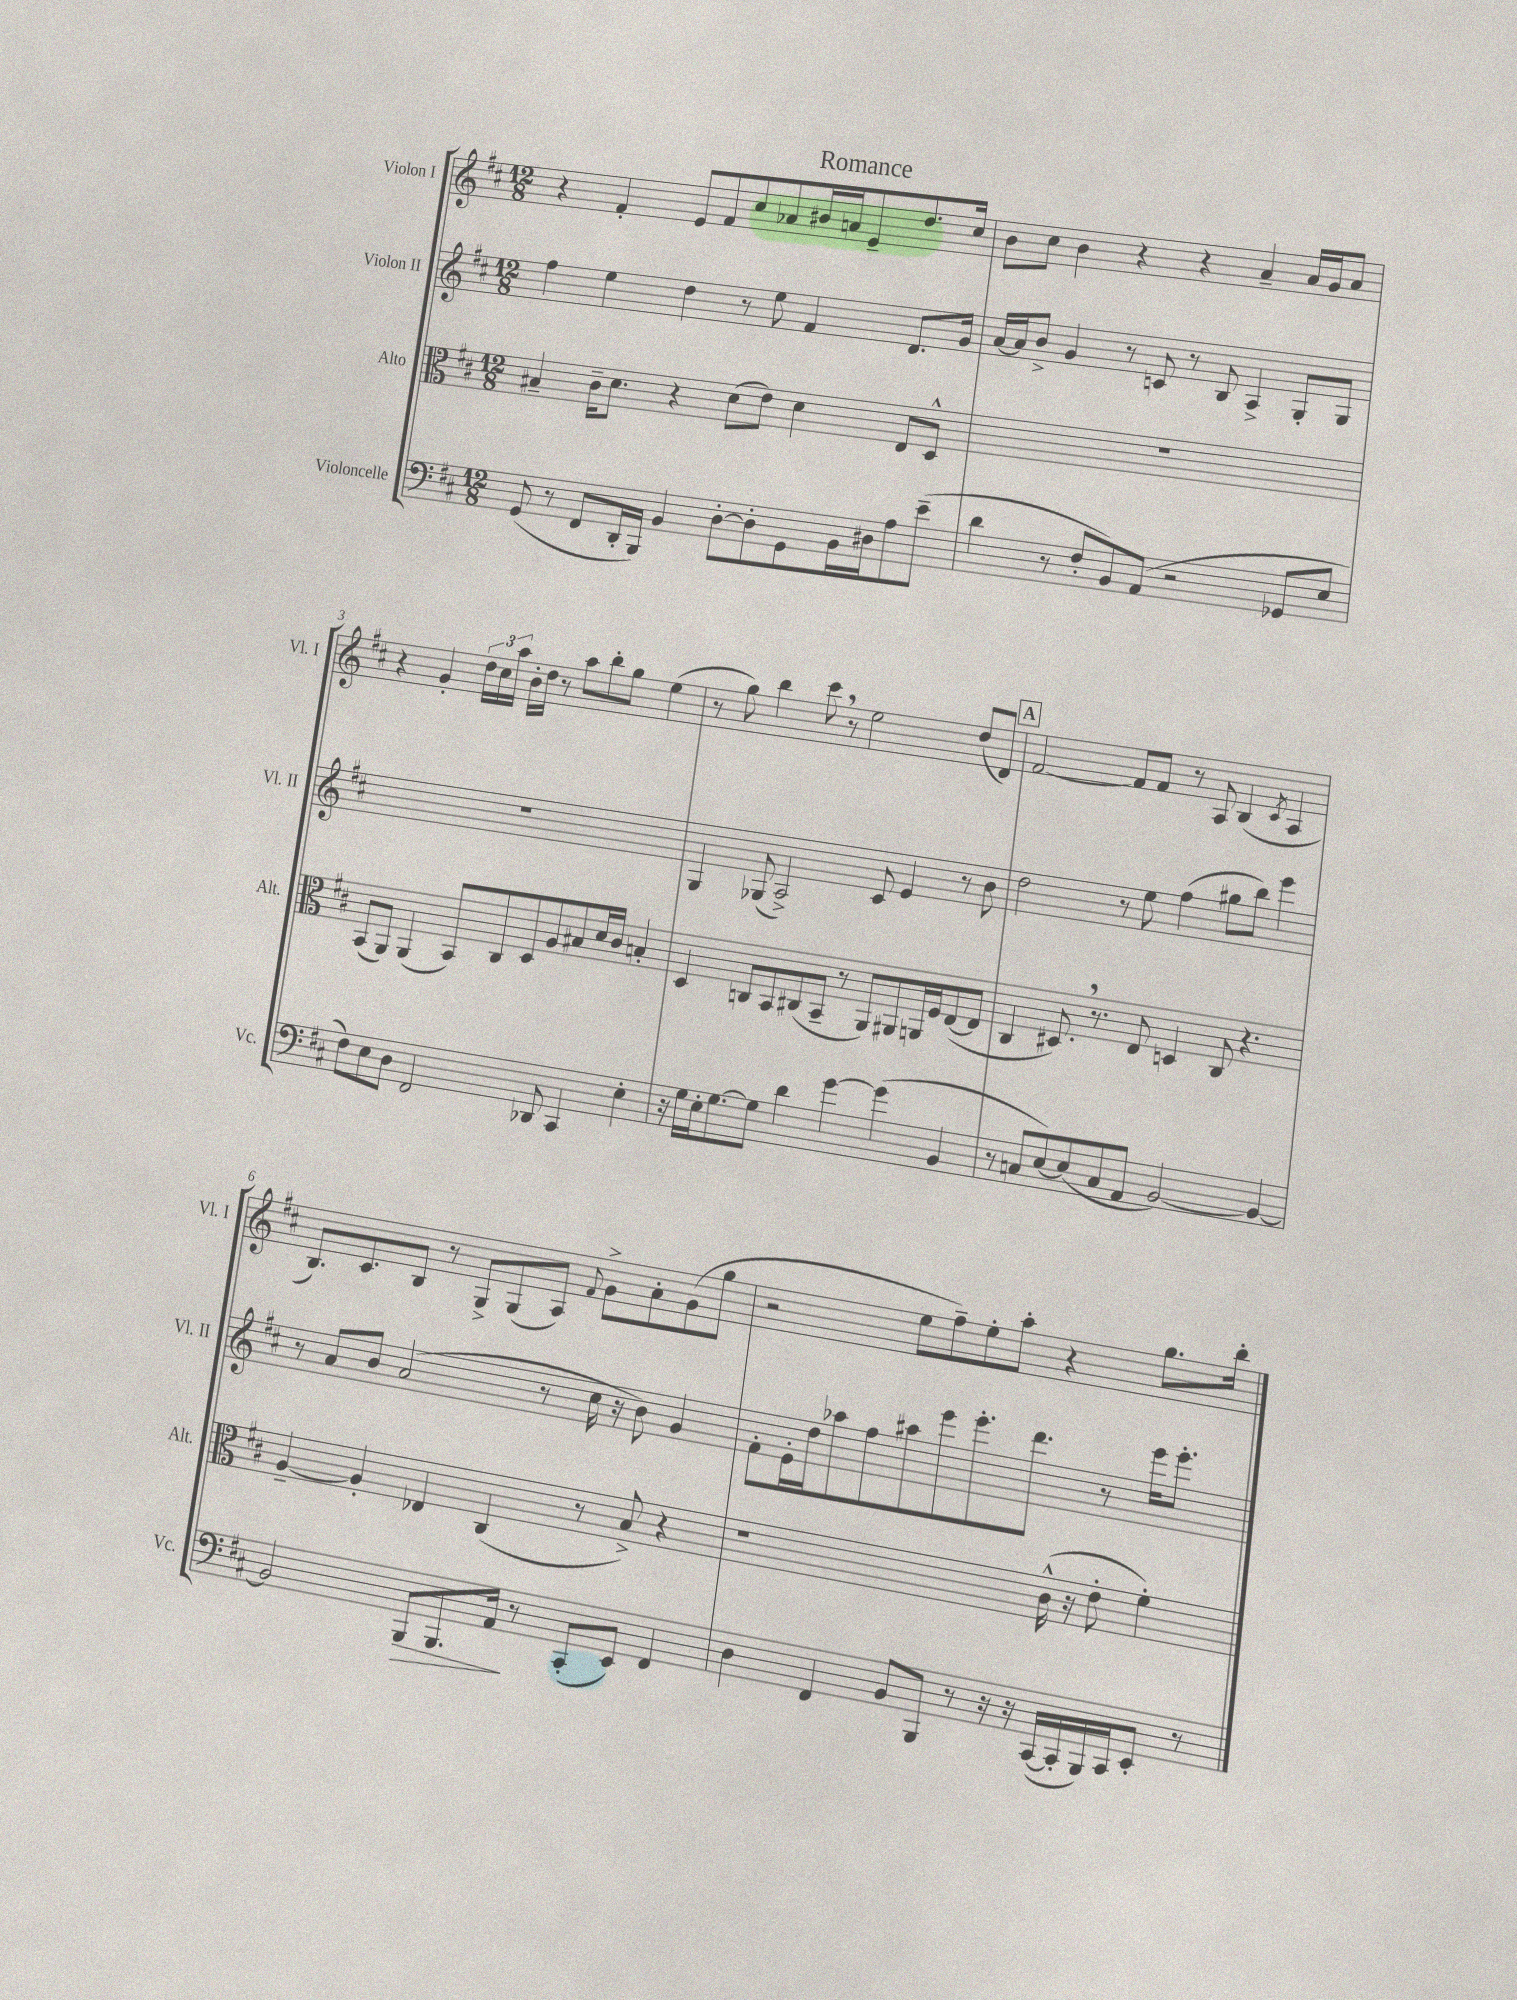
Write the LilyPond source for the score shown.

\header { title = "Romance" }
<<
\new StaffGroup <<
\new Staff = "s0" \with { instrumentName = "Violon I" shortInstrumentName = "Vl. I" } {
    \clef treble \key d \major \numericTimeSignature \time 12/8
    \autoBeamOff r4 fis'4-. e'8[ fis'8 cis''8 aes'8 bis'16 a'16 e'8-- d''8. cis''16] |
    b'8[ cis''8] b'4 r4 r4 a'4-- a'16[ g'16 a'8] |
    r4 g'4-. \tuplet 3/2 { d''16[ cis''16 a''16] } b'16[-. d''16] r8 a''8[ b''8-. g''8] e''4( |
    r8 g''8) b''4 cis'''8 \breathe r8 e''2 d''8[( d'8]) |
    \mark \markup { \box "A" } fis'2~ fis'8[ fis'8] r8 a8 b4( \acciaccatura { cis'8 } a4 |
    b8.[) cis'8. b8] r8 g8[-> g8( a8]) \appoggiatura { fis'8 } g'8[-> a'8-. g'8( g''8] |
    r2 e''8[ fis''8--) e''8-. a''8]-. r4 g''8.[ b''16]-. \bar "|." |
}
\new Staff = "s1" \with { instrumentName = "Violon II" shortInstrumentName = "Vl. II" } {
    \clef treble \key d \major \numericTimeSignature \time 12/8
    \autoBeamOff fis''4 e''4 d''4 r8 e''8 fis'4 d'8.[ g'16] |
    a'16[~ a'16 b'8]-> g'4 r8 c'8 r8 b8 a4-> g8[-. g8] |
    R1. |
    g4 ges8( a2->) cis'8 e'4 r8 b'8 |
    \mark \markup { \box "A" } d''2 r8 e''8 fis''4( gis''8[ b''8]) e'''4 |
    r8 a'8[ b'8] a'2( r8 cis''16 r16 b'8) g'4 |
    fis'8[-. e'16-. d''16 aes''8 fis''8 ais''8 e'''8 e'''8.-. d'''8.] r8 e'''16[ e'''8.]-. \bar "|." |
}
\new Staff = "s2" \with { instrumentName = "Alto" shortInstrumentName = "Alt." } {
    \clef alto \key d \major \numericTimeSignature \time 12/8
    \autoBeamOff bis4-- cis'16[-- d'8.] r4 d'8[( e'8]) d'4 e8[ d8]-^ |
    R1. |
    b,8[( a,8]) a,4( b,8[) cis8 d8 a8 bis8 d'16 cis'16] b4-. |
    d4 c8[ b,8 cis8( b,8]-- r8 a,8[) ais,8 a,16 fis16 e8~( e8] |
    \mark \markup { \box "A" } cis4 dis8.) \breathe r8. e8 d4 cis8 r4. |
    a4~-- a4-. ees4 cis4( r8 b8->) r4 |
    r1 cis'16-^( r16 e'8-. fis'4-.) \bar "|." |
}
\new Staff = "s3" \with { instrumentName = "Violoncelle" shortInstrumentName = "Vc." } {
    \clef bass \key d \major \numericTimeSignature \time 12/8
    \autoBeamOff g,8( r8 fis,8[ d,16-. b,,16]) b,4 d8[~-. d8-. g,8 b,16 dis16 a8 e'8]--( |
    d'4 r8 fis8[-. b,8) a,8]( r2 ges,8[ e8] |
    fis8[) e8 d8] fis,2 des,8 cis,4 e4-. |
    r16 g16[ e16-. g8.~ g8] d'4 g'4~ g'4( b,4 |
    \mark \markup { \box "A" } r8 c8[ e8~) e8( c8 a,8] b,2~) b,4~ |
    b,2 b,,8[\> b,,8. a,16]\! r8 cis,8[-.( e,8]) fis,4 |
    d4 fis,4 b,8[ b,,8] r8 r16 r16 cis,16[~( cis,16-. b,,16) cis,16 e,8]-. r8 \bar "|." |
}
>>
>>
